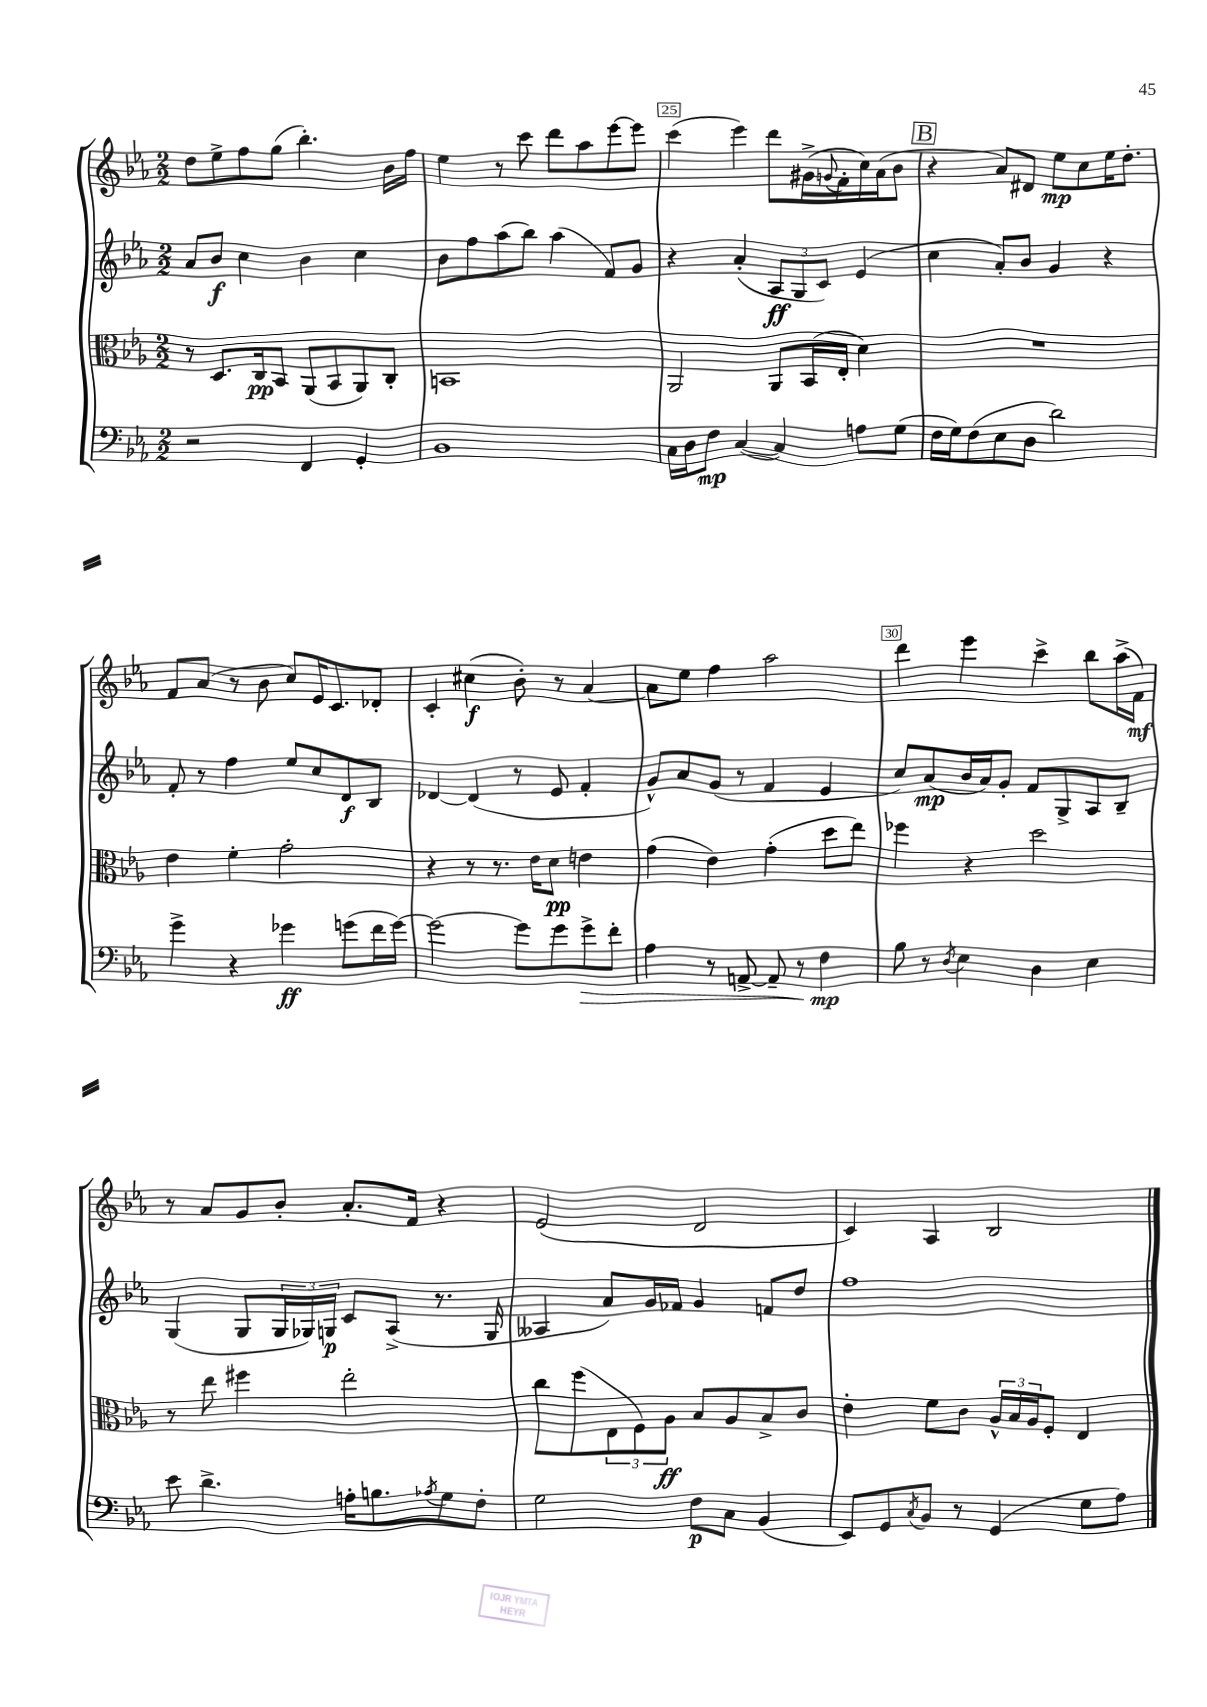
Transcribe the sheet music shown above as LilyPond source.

<<
\new StaffGroup <<
\new Staff = "s0" {
    \clef treble \key ees \major \numericTimeSignature \time 2/2
    d''8 ees''8-> f''8 g''8( bes''4.-.) bes'16 f''16 |
    ees''4 r8 c'''8 d'''8 aes''8 ees'''8~ ees'''8 |
    c'''4( ees'''4) d'''8 gis'16->( \appoggiatura { g'8 } f'16-. c''16) aes'16( bes'8 |
    \mark \markup { \box "B" } r4 aes'8) dis'8 ees''8\mp c''8 ees''16 d''8.-. |
    f'8 aes'8( r8 bes'8 c''8) ees'16 c'8. des'8-. |
    c'4-. cis''4\f( bes'8-.) r8 aes'4~ |
    aes'8 ees''8 f''4 aes''2 |
    d'''4 ees'''4 c'''4-> bes''8 aes''16->( f'16\mf) |
    r8 aes'8 g'8 bes'8-. aes'8.-. f'16 r4 |
    ees'2( d'2 |
    c'4) aes4 bes2 \bar "|." |
}
\new Staff = "s1" {
    \clef treble \key ees \major \numericTimeSignature \time 2/2
    aes'8 bes'8\f c''4 bes'4 c''4 |
    bes'8 f''8 aes''8( bes''8) aes''4( f'8) g'8 |
    r4 aes'4-.( \tuplet 3/2 { aes8\ff g8 c'8) } ees'4( |
    \mark \markup { \box "B" } c''4 aes'8-.) bes'8 g'4 r4 |
    f'8-. r8 f''4 ees''8 c''8 d'8\f bes8 |
    des'4~ des'4( r8 ees'8 f'4-. |
    g'8-^) aes'8 g'8( r8 f'4 ees'4 |
    c''8) aes'8\mp( bes'16 aes'16) g'8-. f'8 g8-> aes8 bes8-- |
    g4( g8 \tuplet 3/2 { g16 ges16) g16\p } c'8 aes8->( r8. g16 |
    aeses4 aes'8) g'16 fes'16 g'4 f'8 d''8 |
    f''1 \bar "|." |
}
\new Staff = "s2" {
    \clef alto \key ees \major \numericTimeSignature \time 2/2
    r8 d8. c16\pp bes,8 aes,8( bes,8 aes,8) c8-. |
    b,1 |
    aes,2 aes,8 bes,16( ees16-. d'4) |
    \mark \markup { \box "B" } R1 |
    ees'4 f'4-. g'2-. |
    r4 r8 r8. ees'16 d'8\pp e'4 |
    g'4( ees'4) g'4-.( d''8 ees''8) |
    fes''4 r4 d''2 |
    r8 ees''8 fis''4 ees''2-. |
    c''8 f''8( \tuplet 3/2 { ees8 f8) aes8\ff } bes8 aes8 bes8-> c'8 |
    ees'4-. f'8 c'8 \tuplet 3/2 { aes16-^ bes16 aes16 } f8-. ees4 \bar "|." |
}
\new Staff = "s3" {
    \clef bass \key ees \major \numericTimeSignature \time 2/2
    r2 f,4 g,4-. |
    bes,1 |
    c16 d16 f8\mp c4~( c4) a8 g8( |
    \mark \markup { \box "B" } f16 g16) f8( ees8 d8 d'2) |
    g'4-> r4 ges'4\ff g'8( f'16 g'16~) |
    g'2~ g'8 g'8 g'8->\> f'8-. |
    aes4 r8 a,8~-> a,8-- r8 f4\mp\! |
    bes8 r8 \acciaccatura { d8 } ees4 d4 ees4 |
    ees'8 d'4.-> a16-. b8. \acciaccatura { aes8 } g8 f8-. |
    g2 f8\p c8 bes,4( |
    ees,8) g,8 \acciaccatura { c8 } bes,8 r8 g,4( g8 aes8) \bar "|." |
}
>>
>>
\layout { \context { \Score currentBarNumber = #23 \override BarNumber.break-visibility = ##(#f #t #t) barNumberVisibility = #(every-nth-bar-number-visible 5) \override BarNumber.stencil = #(make-stencil-boxer 0.1 0.3 ly:text-interface::print) } }
